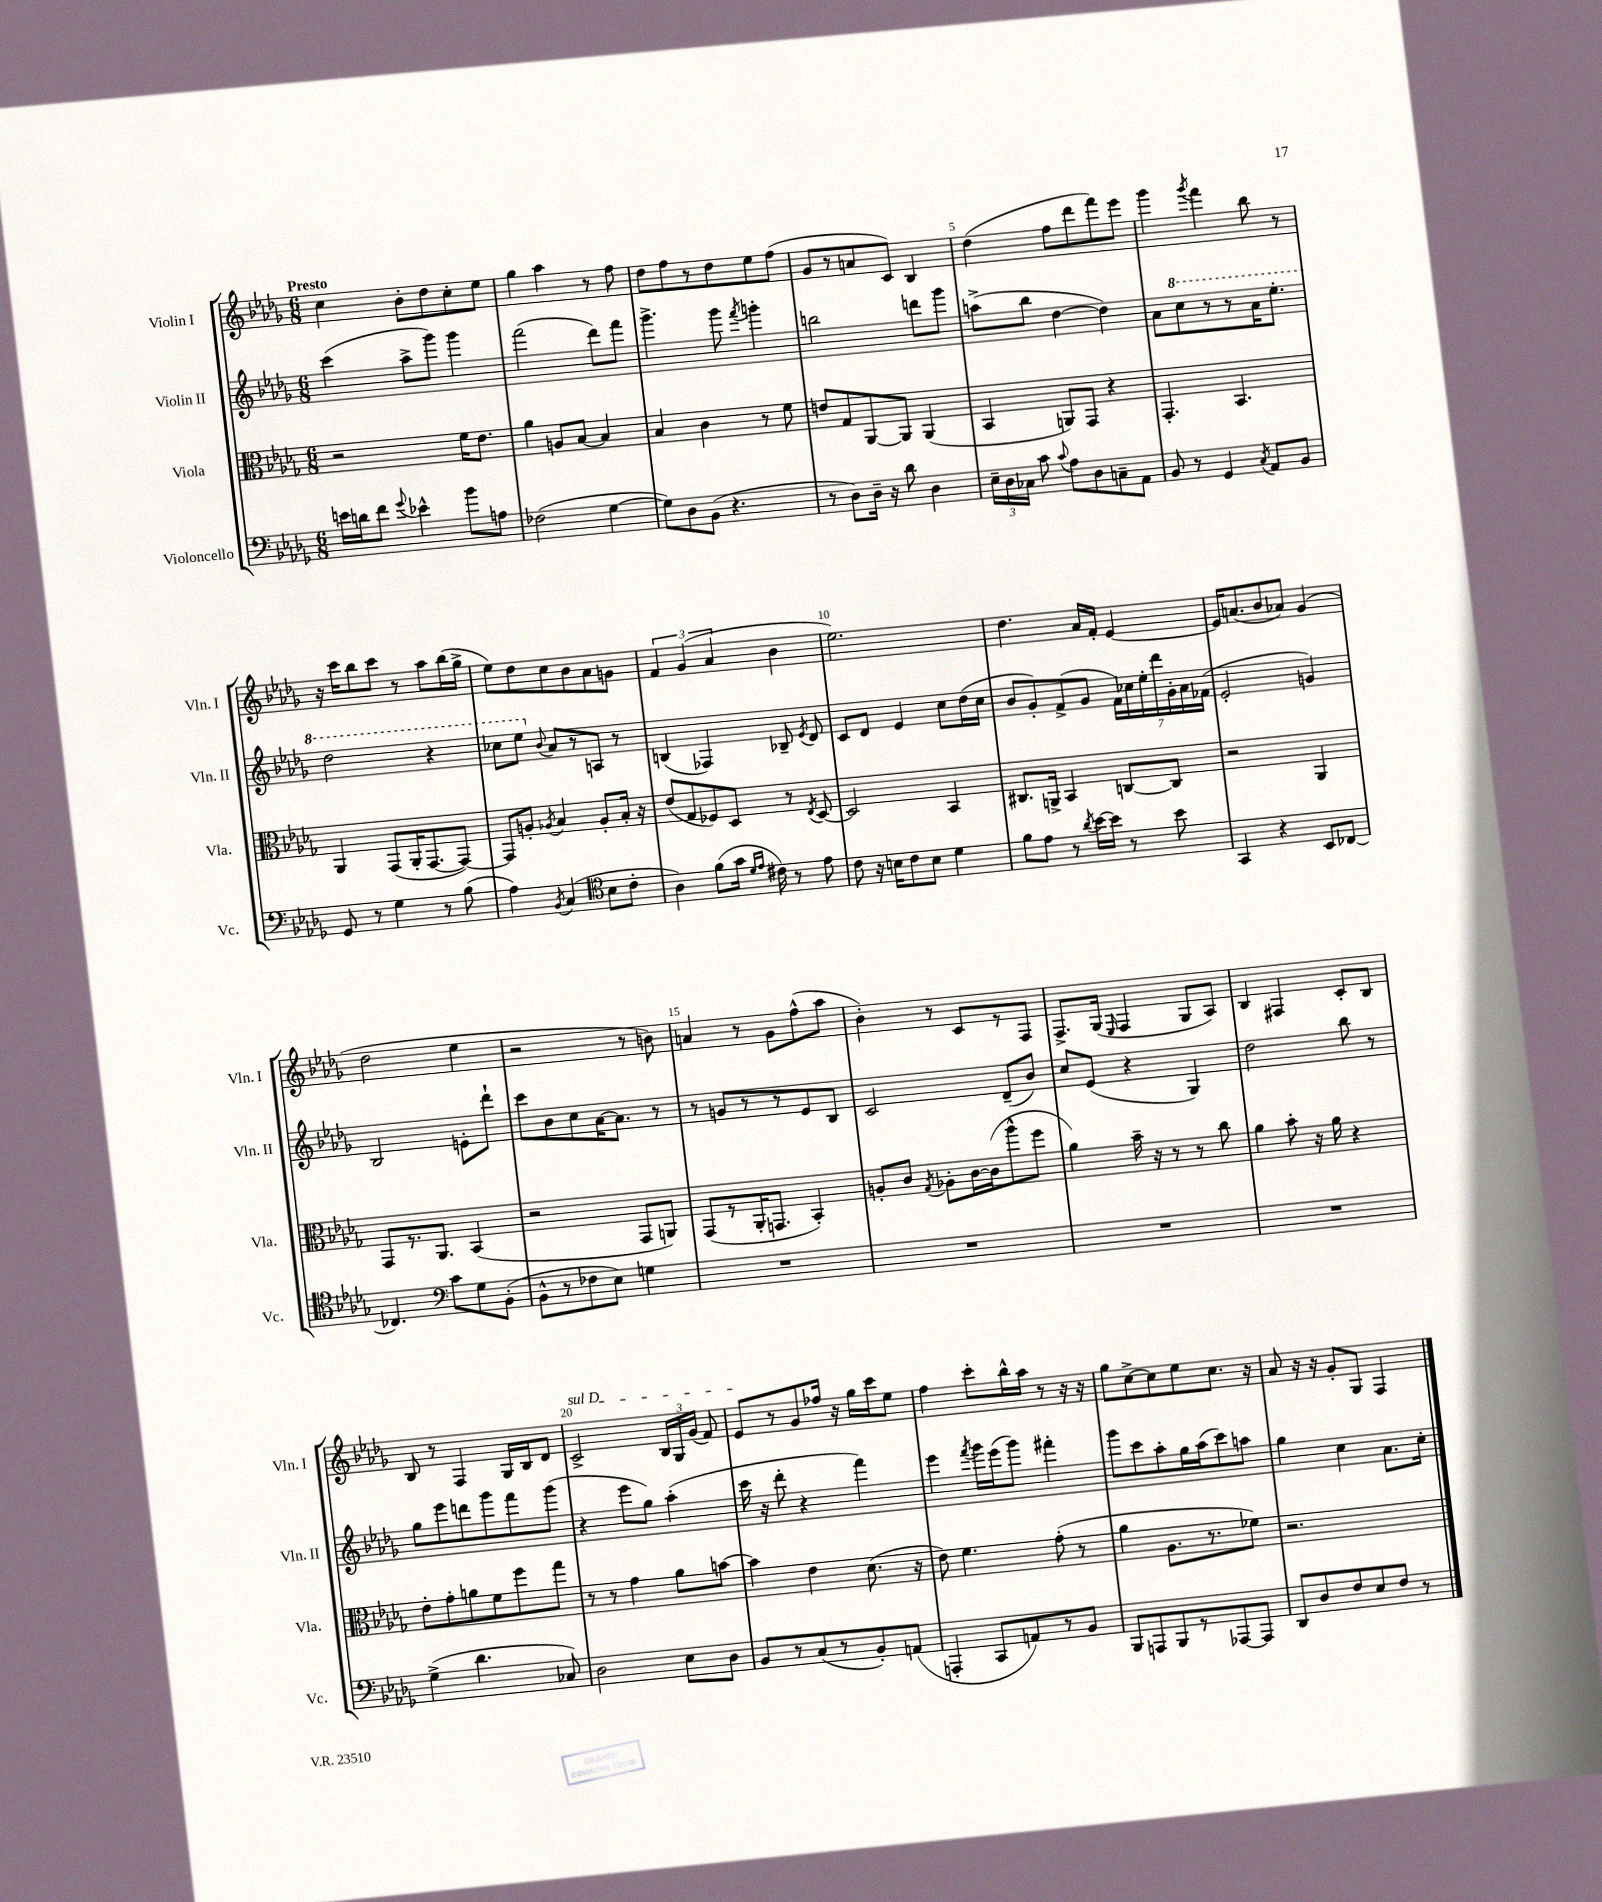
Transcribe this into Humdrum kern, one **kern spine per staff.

**kern	**kern	**kern	**kern
*staff4	*staff3	*staff2	*staff1
*clefF4	*clefC3	*clefG2	*clefG2
*k[b-e-a-d-g-]	*k[b-e-a-d-g-]	*k[b-e-a-d-g-]	*k[b-e-a-d-g-]
*M6/8	*M6/8	*M6/8	*M6/8
16e\LL	2r	(4ccc\	4cc\
16d\J	.	.	.
8f\J	.	.	.
8qqg-/	.	.	.
4e-^^\	.	8aa-^\L	8b-'\L
.	.	8ggg-\J)	8dd-\
8b-\L	16f\LK	4ggg-\	8cc'\
.	8.e-\J	.	.
8A\J	.	.	8ee-\J
=	=	=	=
(2F-\	4a-\	(2fff\	4gg-\
.	8A/L	.	4aa-\
.	[8B-/J	.	.
[4G-\	4B-/]	8ddd-\L)	8r
.	.	8fff\J	8ff\
=	=	=	=
8G-\]L)	4B-/	4.ggg-^\	8dd-\L
8D-\	.	.	8ff\
(8BB-\J	4c\	.	8r
4.r	.	8ggg-\	8dd-\
.	.	8qfff/	.
.	8r	4ggg'\	8ee-\
.	8f\	.	(8ff\J
=	=	=	=
8r	8e/L	2bb\	8g-/L
8D-\L)	8G-/	.	8r
16D-~\Jk	[8AA-/	.	8a/
16r	.	.	.
8d-\	8AA-/]J	.	8c/J)
4D-\	(4AA-/	8ddd\L	4B-/
.	.	8ggg-\J	.
=	=	=	=
24E-~\LL	4BB-/	(8aa^\L	(4dd-\
24D-\	.	.	.
24C-\JJ	.	.	.
8c\	.	8bb-\J	.
8qqc/	.	.	.
8A-\L	8AA/L)	[4dd-\	8ff\L
8D-\	8GG-/J	.	8ddd-\
8C~\	4r	4dd-\])	8fff\)
8AA-\J	.	.	8eee-\J
=	=	=	=
8BB-/	4.GG-'/	8a-\L	4ggg-\
8r	.	8ccc\	.
.	.	.	8qggg-/
4GG-/	.	8r	4fff\
.	4.BB-/	8r	.
8qC/	.	.	.
8AA-/L	.	16aa-\K	8bb-\
.	.	8.eee-'\J	.
8BB-/J	.	.	8r
=	=	=	=
8GG-/	4AA-/	2ddd-\	16r
.	.	.	16ccc\LK
8r	.	.	8bb-\
4G-\	(8GG-/L	.	8ccc\J
.	16AA-'/K	.	8r
.	[8.GG-/	.	.
8r	.	4r	8aa-\L
(8B-\	8GG-/_J)	.	(16bb-\L
.	.	.	16gg-^\JJ
=	=	=	=
4A-\)	8GG-/]L	8ccc-\L	8ee-\L)
.	8A'/J	8eee-\J	8dd-\
8qBB-/	8qA-/	8qqb-/	.
(4C/	4B-/	8a-/L	8cc\
.	.	8r	8b-\
*clefC4	*	*	*
8B-\L	8A-'/L	8A/J	8a-\
8c'\J	16B-'/Jk	8r	8g\J
.	16r	.	.
=	=	=	=
4A-\)	(8e-/L	(4B/	6f/
.	8G-/	.	.
.	.	.	(6g-/
(8f\L	8F-/)	4F-/)	.
.	.	.	6a-/
16g-\Jk	8D-/J	.	.
16qqd-/LL	.	.	.
16qqe-/JJ	.	.	.
16c#\)	.	.	.
8r	8r	8B-~/	4b-\
.	8qE-/	8qe-/	.
8e-\	[8D-/	8d-/	.
=	=	=	=
8c\	2D-/]	8c/L	2.ee-\)
16r	.	8d-/J	.
16B\LK	.	.	.
8c\	.	4e-/	.
8B\J	.	.	.
4d-\	4BB-/	8cc\L	.
.	.	(16dd-\L	.
.	.	16cc\JJ	.
=	=	=	=
8f\L	8.C#/L	8b-/L	4.dd-\
8e-\J	.	8g-'/)	.
.	16AA^/Jk	.	.
8r	4BB-/	(8f^/	.
8qa-/	.	.	.
[16b-\LL	.	8g-/J	16a-/LL
16b-\]JJ	.	.	16f'/JJ
8r	[8C/L	28f\LL)	[4e-/
.	.	28cc-\	.
.	.	28ee-'\	.
.	.	28ddd-\	.
8b-\	8C/]J	.	.
.	.	28g-'\	.
.	.	28a-\	.
.	.	(28f-\JJ	.
=	=	=	=
4GG-/	2r	2e-'/	16e-/]LK
.	.	.	(8.a/
4r	.	.	8b-/
.	.	.	8a-/J)
8BB-/L	4AA-/	4g/)	(4g-/
[8C-/J	.	.	.
=	=	=	=
4.C-/]	8GG-/L	2B-/	2dd-\
.	8.r	.	.
.	8.AA-/J	.	.
*clefF4	*	*	*
8c\L	.	.	.
8G-\	(4BB-/	8e'\L	4ee-\
(8BB-'\J	.	8ddd-`\J	.
=	=	=	=
8BB-^^\L	2r	8ccc\L	2r
8r	.	8b-\	.
8F-\	.	8cc\	.
8E-\J)	.	[16a-\K	.
.	.	8.a-\]J	.
4G\	8GG-/L	.	8r
.	8AA/J)	8r	8b\)
=	=	=	=
2.r	(8GG-/L	8r	4a/
.	8r	8g/L	.
.	16AA-'/K	8r	8r
.	8.GG/J	.	.
.	.	8r	8g-\L
.	4BB-'/)	8e-/	(8ff^^\
.	.	8B-/J	8aa-\J
=	=	=	=
2.r	8A'/L	2c/	4b-'\)
.	8c/J	.	.
.	8qG-/	.	.
.	8A-'\L	.	8r
.	[16c\L	.	8c/L
.	(16c\]J	.	.
.	8aa-^^\	(8d-~/L	8r
.	8ff\J	8b-/J)	8F/J
=	=	=	=
2.r	4a-\)	8cc/L	8.F^/L
.	.	(8e-/J	.
.	.	.	(16G-/Jk
.	.	.	16qqE-/
.	16b-~\	4r	4F/
.	16r	.	.
.	8r	.	.
.	8r	4G-/)	8G-/L
.	8cc\	.	8A-/J)
=	=	=	=
2.r	4a-\	2dd-\	4B-/
.	8b-'\	.	4F#/
.	16r	.	.
.	16a-\	.	.
.	4r	8bb-\	8c'/L
.	.	8r	8B-/J
=	=	=	=
(4G-^\	8e-'\L	8gg-\L	8B-/
.	8g-'\	8eee-\	8r
4.d-\	8a\	8ddd\	4F/
.	8f\	8ggg-\	.
.	8ff\	8fff\	16G-/LL
.	.	.	16B-/J
8C-/)	8gg-\J	(8ggg-\J	8d-/J
=	=	=	=
2D-\	8r	4r	2c^/
.	8r	.	.
.	4g-\	8eee-\L	.
.	.	8gg-\J)	.
8E-\L	8a-\L	(4aa-'\	24B-/LL
.	.	.	24G-/
.	.	.	(24g-/JJ
8D-\J	[8b\J	.	8f/)
=	=	=	=
8BB-/L	4b\]	16ccc\	8e-/L
.	.	16r	.
8r	.	8ddd-'\	8r
(8C/	4e-\	4r	8g-/
8r	.	.	16ff-/Jk
.	.	.	16r
8BB-'/)	(8.d-\	4fff\)	16gg-\LL
.	.	.	16ccc\J
(8AA/J	.	.	8ee-\J
.	16r	.	.
=	=	=	=
4AAA'/	8e-\)	4eee-\	4ff\
.	4.f\	.	.
.	.	8qfff/	.
8CC/L	.	16ggg-\LL	8ccc'\L
.	.	(16eee-\J	.
8AA/)	.	8ggg-\J)	16bb-^^\L
.	.	.	16aa-\JJ
8r	(8g-'\	4fff#'\	8r
8BB-/J	8r	.	16r
.	.	.	16r
=	=	=	=
8BBB-/L	4a-\	8ggg-\L	8gg-\L
8AAA/	.	8ccc\	[8cc^\
8BBB-/	8.A-\L	8aa-'\	8cc\]
8r	.	16gg-\L	8ee-\
.	8.r	(16aa-\J	.
[8AAA-/	.	8ccc\)	8.cc\J
8AAA-/]J	8f-\J)	8aa\J	.
.	.	.	16r
=	=	=	=
8DD-/L	2.r	4gg-\	8a-/
8D-/	.	.	16r
.	.	.	16r
8F/	.	4cc\	8g-'/L
8E-/	.	.	8G-/J
8F/J	.	8.a-\L	4F/
8r	.	.	.
.	.	16cc'\Jk	.
==	==	==	==
*-	*-	*-	*-
